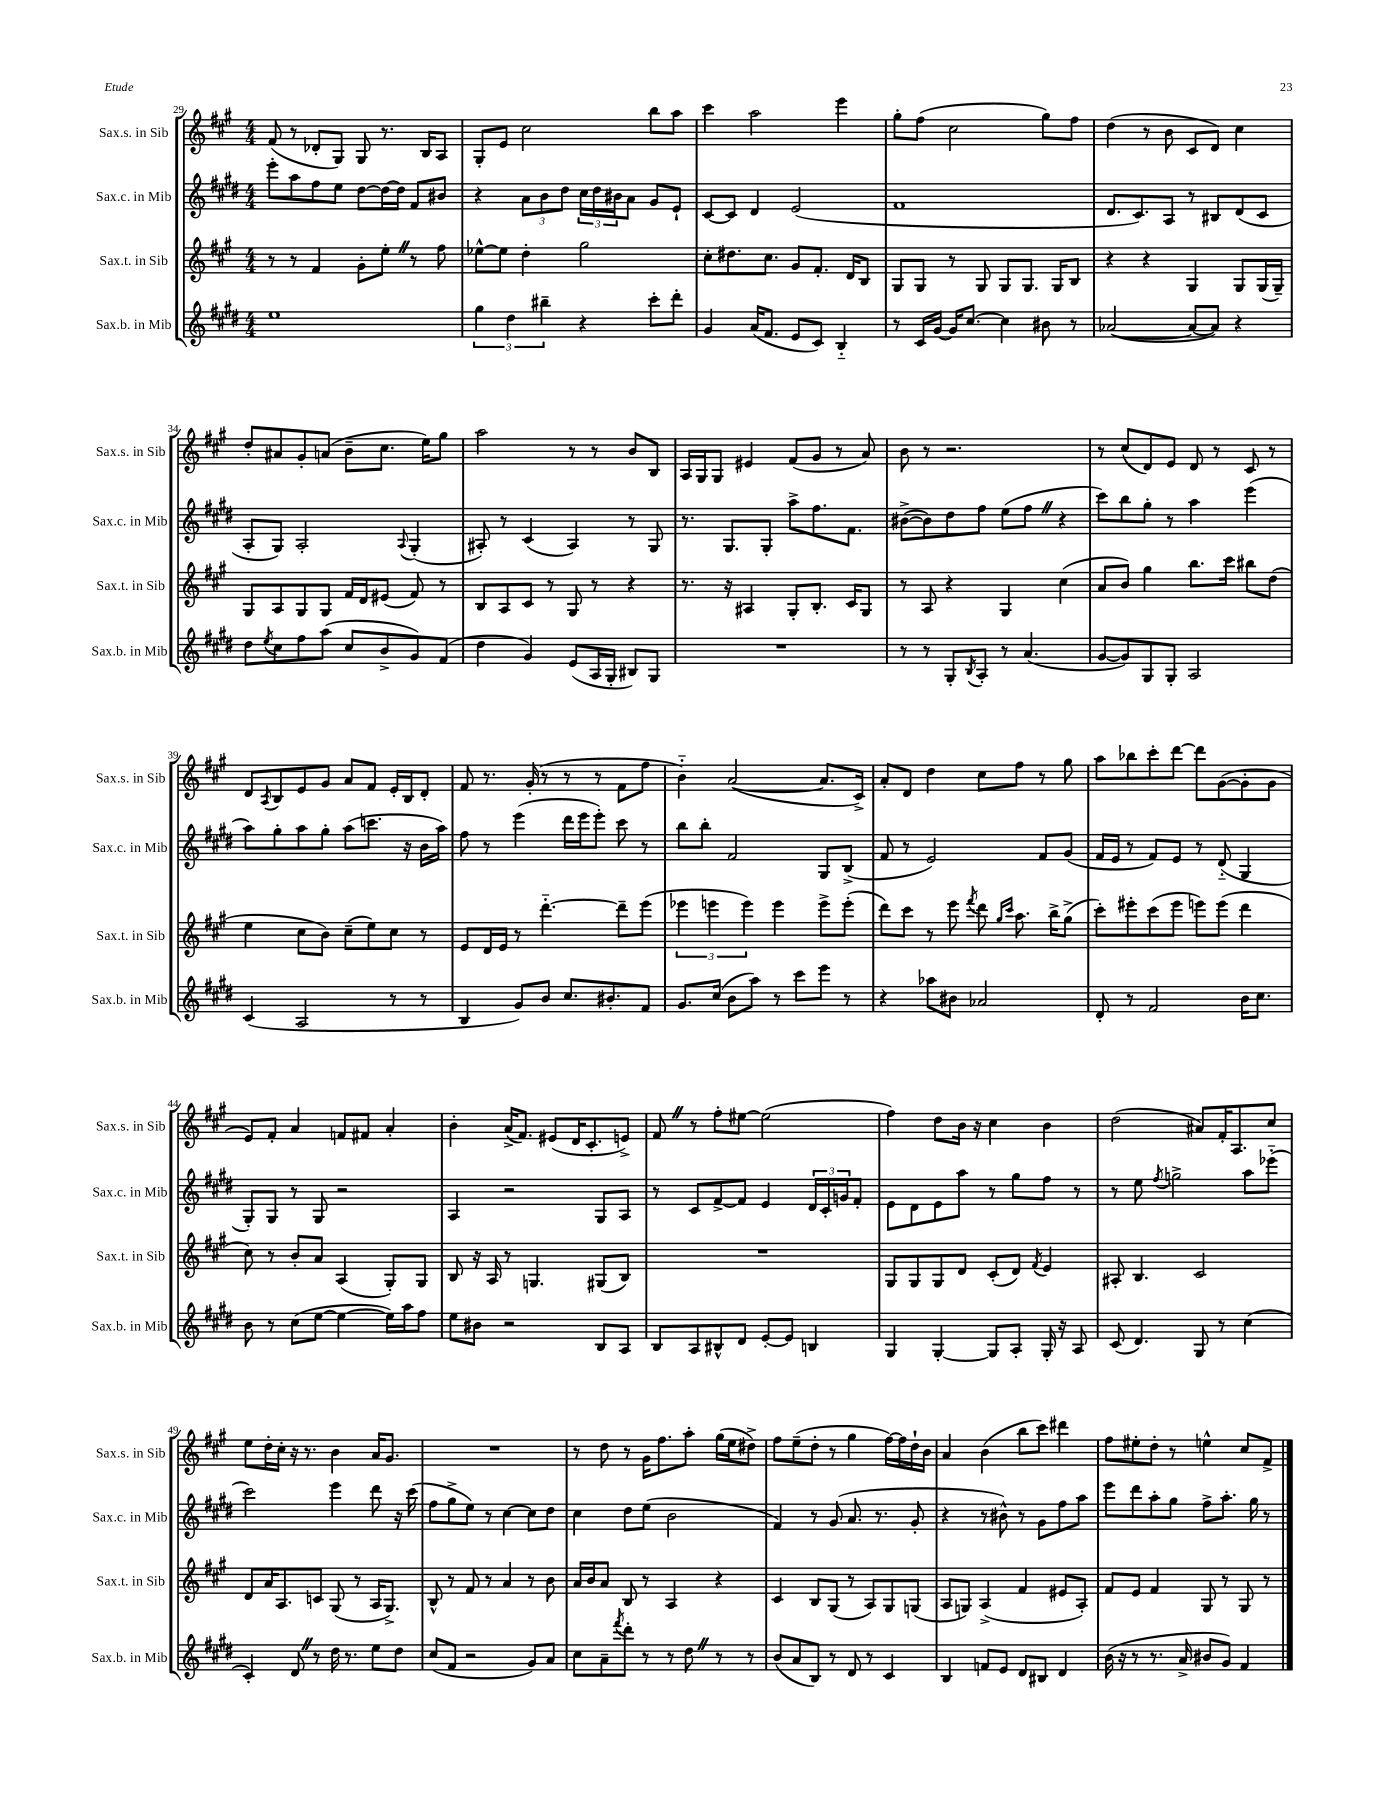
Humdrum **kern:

**kern	**kern	**kern	**kern
*staff4	*staff3	*staff2	*staff1
*clefG2	*clefG2	*clefG2	*clefG2
*k[f#c#g#d#]	*k[f#c#g#]	*k[f#c#g#d#]	*k[f#c#g#]
*M4/4	*M4/4	*M4/4	*M4/4
1ee	8r	8eee'	(8f#
.	8r	8aa	8r
.	4f#	8ff#	8d-'
.	.	8ee	8G#)
.	8g#'	[8dd#	8G#
.	8ee'	16dd#_	8.r
.	.	16dd#]	.
.	8r	8f#	.
.	.	.	16B
.	8ff#	8b#	8A
=	=	=	=
6gg#	[8ee-^^	4r	8G#'
.	8ee-]	.	8e
6dd#	.	.	.
.	4dd'	12a	2cc#
6bb#~	.	12b	.
.	.	12dd#	.
4r	2gg#	24cc#	.
.	.	24dd#	.
.	.	24b#	.
.	.	8a	.
8ccc#'	.	8g#	8bb
8ddd#'	.	8e`	8aa
=	=	=	=
4g#	8cc#'	[8c#	4ccc#
.	8.dd#	8c#]	.
(16a	.	4d#	2aa
8.f#	8.cc#	.	.
8e	8g#	(2e	.
8c#)	8.f#'	.	.
4B'~	.	.	4eee
.	16d	.	.
.	8B	.	.
=	=	=	=
8r	8G#	1f#	8gg#'
16c#	8G#	.	(8ff#
[16g#	.	.	.
16g#]	8r	.	2cc#
[8.cc#	.	.	.
.	8G#	.	.
4cc#]	8G#	.	.
.	8.G#	.	.
8b#	.	.	8gg#)
.	16G#	.	.
8r	8B	.	8ff#
=	=	=	=
([2a-	4r	8.d#	(4dd
.	.	8.c#)	.
.	4r	.	8r
.	.	8A	8b
8a-_	4G#	8r	8c#
8a-])	.	8B#	8d)
4r	8G#	(8d#	4cc#
.	(16G#	8c#	.
.	16G#~)	.	.
=	=	=	=
8dd#	8G#	8A'	8dd'
8qee	.	.	.
8cc#	8A	8G#)	8a#
8ff#	8G#	2A'	8g#'
(8aa	8G#	.	(8a
8cc#	16f#	.	8b~
.	16d	.	.
8b^	(8e#	.	8.cc#
.	.	8qqA	.
8g#)	8f#)	(4G#'	.
.	.	.	16ee)
(8f#	8r	.	8gg#
=	=	=	=
4dd#	8B	8A#')	2aa
.	8A	8r	.
4g#)	8c#	(4c#	.
.	8r	.	.
(8e	8G#	4A#)	8r
16A	8r	.	8r
16G#'	.	.	.
8B#)	4r	8r	8b
8G#	.	8G#	8B
=	=	=	=
1r	8.r	8.r	16A
.	.	.	16G#
.	.	.	8G#
.	16r	8.G#	.
.	4A#	.	4e#
.	.	8G#'	.
.	8G#'	8aa^	(8f#
.	8.B'	8.ff#	8g#
.	.	.	8r
.	16c#	8.f#	.
.	8G#	.	8a)
=	=	=	=
8r	8r	([8b#^	8b
8r	8A	8b#])	8r
8G#'	4r	8dd#	2.r
8qB	.	.	.
8A'	.	8ff#	.
8r	4G#	(8ee	.
(4.a	.	8ff#	.
.	(4cc#	4r	.
=	=	=	=
[8g#	8a	8ccc#)	8r
8g#])	8b)	8bb	(8cc#
8G#	4gg#	8gg#'	8d)
8G#'	.	8r	8e
2A	8.bb	4aa	8d
.	.	.	8r
.	16ccc#	.	.
.	8bb#	(4eee	8c#
.	(8dd	.	8r
=	=	=	=
(4c#	4ee	8aa)	8d
.	.	.	8qA
.	.	8gg#'	8B
2A	8cc#	8aa	8e
.	8b)	8gg#'	8g#
.	(8cc#~	(8aa	8a
.	8ee)	8.ccc	8f#
8r	8cc#	.	16e'
.	.	16r	16B
8r	8r	16b	8d'
.	.	16aa)	.
=	=	=	=
4B	8e	8ff#	8f#
.	16d	8r	8.r
.	16e	.	.
8g#)	8r	(4eee	.
.	.	.	(16g#'
8b	[4.ddd'~	.	8r
8.cc#	.	16ddd#	8r
.	.	16eee	.
.	.	8eee')	8r
8.b#'	.	.	.
.	8ddd~]	8ccc#	8f#
8f#	(8eee	8r	8ff#
=	=	=	=
8.g#	6eee-	8bb	4b'~)
.	.	8bb'	.
.	6eee	.	.
(16cc#	.	.	.
8b	.	2f#	([2a
.	6eee)	.	.
8aa)	.	.	.
8r	4eee	.	.
8ccc#	.	.	.
8eee	8eee^	8G#	8.a]
8r	(8eee'	(8B^	.
.	.	.	16c#^)
=	=	=	=
4r	8ddd)	8f#	8a'
.	8ccc#	8r	8d
8aa-	8r	2e)	4dd
8b#	8eee	.	.
.	8qfff#	.	.
2a-	8ddd	.	8cc#
.	16qqgg#	.	.
.	16qqccc#	.	.
.	8.aa	.	8ff#
.	.	8f#	8r
.	16bb^	.	.
.	(8gg#^	(8g#	8gg#
=	=	=	=
8d#'	8ccc#')	16f#	8aa
.	.	16e	.
8r	8eee#'	8r	8bb-
2f#	(8ccc#	8f#)	8ccc#'
.	8eee#	8e	[8ddd
.	8eee)	8r	8ddd]
.	(8eee	(8d#'~	([8g#
16b	4ddd	4G#	8g#']
8.cc#	.	.	.
.	.	.	8g#
=	=	=	=
8b	8cc#)	8G#')	8e)
8r	8r	8G#	8f#'
(8cc#	8b'	8r	4a
[8ee	8a	8G#	.
4ee_	(4A	2r	8f
.	.	.	8f#
16ee])	8G#')	.	4a'
16aa	.	.	.
8ff#	8G#	.	.
=	=	=	=
8ee	8B	4A	4b'
8b#	16r	.	.
.	16A	.	.
2r	8r	2r	(16a^
.	.	.	8.f#)
.	4.G	.	.
.	.	.	(8e#
.	.	.	16d
.	.	.	8.c#'
8B	(8G#	8G#	.
8A	8B)	8A	8e^)
=	=	=	=
8B	1r	8r	8f#
8A	.	8c#	8r
8B#^^	.	[8f#^	8ff#'
8d#	.	8f#]	[8ee#
[8e'	.	4e	(2ee#]
8e]	.	.	.
4B	.	24d#	.
.	.	24c#'	.
.	.	24g	.
.	.	8f#'	.
=	=	=	=
4G#	8G#	8e	4ff#)
.	8G#	8d#	.
[4G#'	8G#	8e	8dd
.	8d	8aa	16b
.	.	.	16r
8G#]	(8c#'	8r	4cc#
8A'	8d)	8gg#	.
.	8qf#	.	.
16G#'	4e	8ff#	4b
16r	.	.	.
8A	.	8r	.
=	=	=	=
(8c#	8A#'	8r	(2dd
4.d#)	4.B	8ee	.
.	.	8qff#	.
.	.	2gg^	.
8G#	2c#	.	8a#)
8r	.	.	16f#'
.	.	.	8.A
(4cc#	.	8aa	.
.	.	(8eee-'~	8cc#
=	=	=	=
4c#')	8d	2ccc#)	8ee
.	16a	.	16dd'
.	8.A	.	16cc#'
8d#	.	.	16r
.	.	.	8.r
8r	8c	.	.
16dd#	(8G#	4eee	4b
8.r	.	.	.
.	8r	.	.
8ee	16A	8ddd#	16a
.	8.G#^)	.	8.g#
8dd#	.	16r	.
.	.	(16ccc#	.
=	=	=	=
(8cc#	8B^^	8ff#	1r
8f#	8r	8gg#^	.
2r	8f#	8ee)	.
.	8r	8r	.
.	4a	[4cc#	.
8g#)	8r	8cc#]	.
8a	8b	8dd#	.
=	=	=	=
8cc#	16a	4cc#	8r
.	16b	.	.
8a~	8a	.	8dd
8qfff#	.	.	.
8ddd#'	8B	8dd#	8r
8r	8r	(8ee	16g#
.	.	.	8.ff#
8r	4A	2b	.
8dd#	.	.	8aa'
8r	4r	.	(16gg#
.	.	.	16ee
8r	.	.	8dd#^)
=	=	=	=
(8b	4c#	4f#)	8ff#
8a	.	.	(8ee~
8B)	8B	8r	8dd'
8r	(8G#	(8g#	8r
8d#	8r	8.a	4gg#
8r	8A)	.	.
.	.	8.r	.
4c#	8G#	.	[16ff#)
.	.	.	16ff#]
.	(8G	8g#'	16dd`
.	.	.	16b
=	=	=	=
4B	8A	4r	4a
.	8G)	.	.
8f	(4A^	8r	(4b
8e	.	8b#^^)	.
8d#	4f#	8r	8bb
8B#	.	8g#	8ccc#)
4d#	8e#	8ff#	4ddd#
.	8A')	8aa	.
=	=	=	=
(16b	8f#	8eee	8ff#
16r	.	.	.
8r	8e	8ddd#	8ee#'
8.r	4f#	8aa'	8dd'
.	.	8gg#	8r
16a^	.	.	.
8b#	8G#	8ff#^	4ee^^
8g#)	8r	8.aa'	.
4f#	8G#	.	8cc#
.	.	16gg#	.
.	8r	8r	8f#^
==	==	==	==
*-	*-	*-	*-
